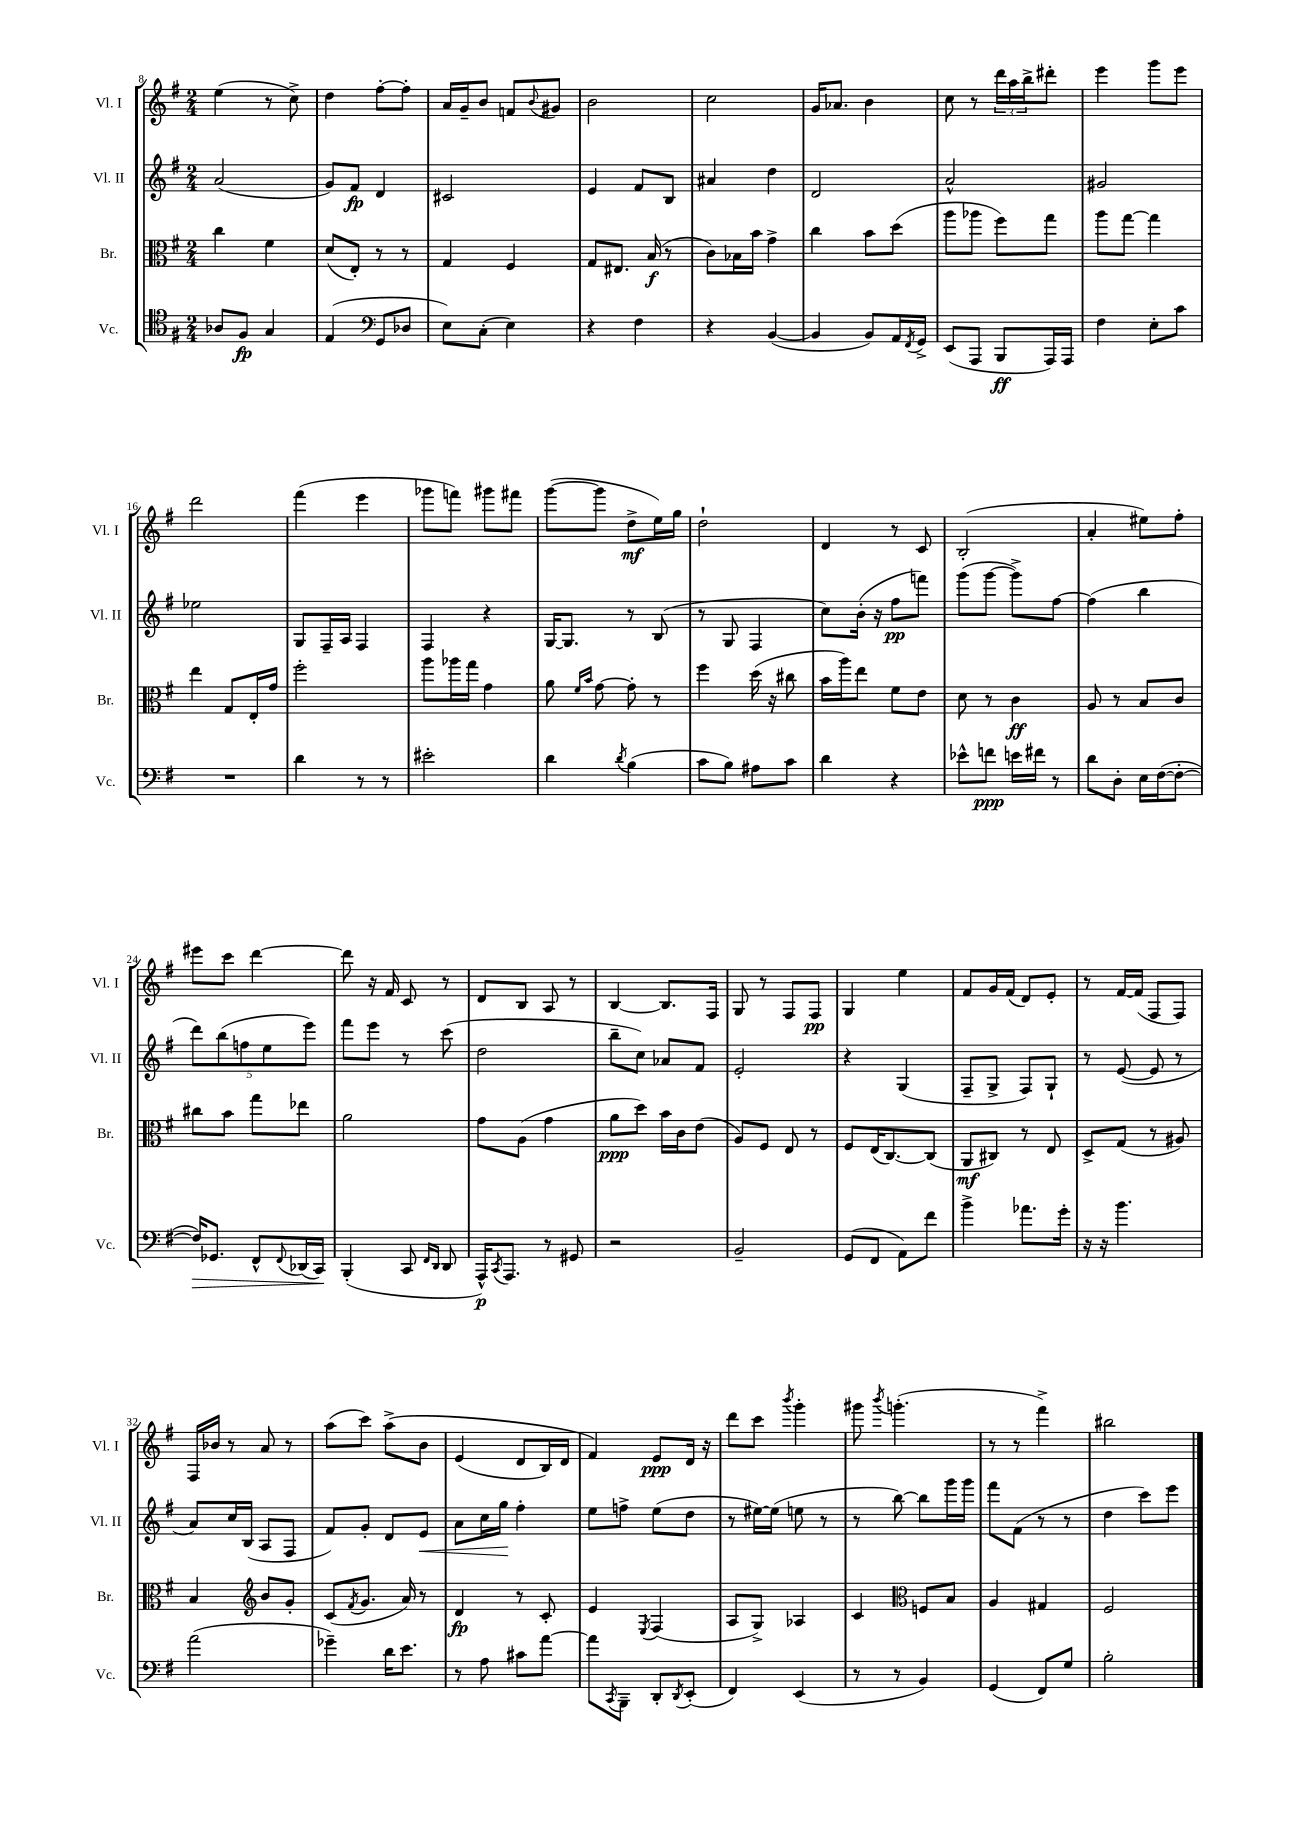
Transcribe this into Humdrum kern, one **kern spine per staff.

**kern	**kern	**kern	**kern
*staff4	*staff3	*staff2	*staff1
*clefC4	*clefC3	*clefG2	*clefG2
*k[f#]	*k[f#]	*k[f#]	*k[f#]
*M2/4	*M2/4	*M2/4	*M2/4
8A-/L	4cc\	(2a/	(4ee\
8F#/J	.	.	.
4G/	4f#\	.	8r
.	.	.	8cc^\)
=	=	=	=
(4E/	(8d/L	8g/L)	4dd\
.	8E'/J)	8f#/J	.
*clefF4	*	*	*
8GG/L	8r	4d/	[8ff#'\L
8D-/J	8r	.	8ff#'\]J
=	=	=	=
8E\L)	4G/	2c#/	16a/LL
.	.	.	16g~/J
(8C'\J	.	.	8b/J
4E\)	4F#/	.	8f/L
.	.	.	8qqb/
.	.	.	8g#/J
=	=	=	=
4r	8G/L	4e/	2b\
.	8.E#/J	.	.
4F#\	.	8f#/L	.
.	(16B/	.	.
.	8r	8B/J	.
=	=	=	=
4r	8c\L)	4a#/	2cc\
.	16B-\L	.	.
.	16b\JJ	.	.
([4BB/	4g^\	4dd\	.
=	=	=	=
4BB/]	4cc\	2d/	16g/LK
.	.	.	8.a-/J
8BB/L)	8b\L	.	4b\
16AA/L	(8dd\J	.	.
8qFF#/	.	.	.
16GG^/JJ	.	.	.
=	=	=	=
(8EE/L	8aa\L	2a^^/	8cc\
8AAA/J	8aa-\J	.	8r
8BBB/L	8ff#\L)	.	24ddd\LL
.	.	.	24aa\
.	.	.	24bb^\J
16AAA/L)	8gg\J	.	8ddd#'\J
16AAA/JJ	.	.	.
=	=	=	=
4F#\	8aa\L	2g#/	4eee\
.	[8gg\J	.	.
8E'\L	4gg\]	.	8ggg\L
8c\J	.	.	8eee\J
=	=	=	=
2r	4ee\	2ee-\	2ddd\
.	8G/L	.	.
.	16E'/L	.	.
.	16g/JJ	.	.
=	=	=	=
4d\	2ff#'\	8G/L	(4fff#\
.	.	16F#~/L	.
.	.	16A/JJ	.
8r	.	4F#/	4eee\
8r	.	.	.
=	=	=	=
2e#'\	8aa\L	4F#/	8ggg-\L
.	16aa-\L	.	8fff\J)
.	16gg\JJ	.	.
.	4g\	4r	8ggg#\L
.	.	.	8fff#\J
=	=	=	=
4d\	8a\	[16G/LK	([8ggg\L
.	.	8.G/]J	.
.	16qqf#/LL	.	.
.	16qqb/JJ	.	.
.	[8g\	.	8ggg\]J
8qd/	.	.	.
(4B\	8g'\]	8r	8dd^\L
.	8r	(8B/	16ee\L)
.	.	.	16gg\JJ
=	=	=	=
8c\L	4ff#\	8r	2dd`\
8B\J)	.	8G/	.
8A#\L	(16dd\	4F#/	.
.	16r	.	.
8c\J	8cc#\	.	.
=	=	=	=
4d\	16b\LL	8cc\L)	4d/
.	16aa\J)	.	.
.	8ee\J	(16b'\Jk	.
.	.	16r	.
4r	8f#\L	8ff#\L	8r
.	8e\J	8fff\J)	8c/
=	=	=	=
8e-^^\L	8d\	(8ggg\L	(2B'/
8f\J	8r	[8ggg\J	.
16e\LL	4c\	8ggg^\]L)	.
16f#\JJ	.	.	.
8r	.	[8ff#\J	.
=	=	=	=
8d\L	8A/	(4ff#\]	4a'/
8D'\J	8r	.	.
16E\LL	8B/L	4bb\	8ee#\L)
([16F#\J	.	.	.
8F#'\_J	8c/J	.	8ff#'\J
=	=	=	=
16F#/]LK)	8cc#\L	10ddd\L)	8eee#\L
8.GG-/J	.	.	.
.	.	(10bb\	.
.	8b\J	.	8ccc\J
.	.	10ff\	.
8FF#^^/L	8gg\L	.	[4ddd\
.	.	10ee\	.
8qqFF#/	.	.	.
(16DD-/L	8ee-\J	.	.
.	.	10eee\J)	.
16CC/JJ)	.	.	.
=	=	=	=
(4BBB'/	2a\	8fff#\L	8ddd\]
.	.	8eee\J	16r
.	.	.	16f#/
8CC/	.	8r	8c/
16qqFF#/LL	.	.	.
16qqDD/JJ	.	.	.
8DD/	.	(8ccc\	8r
=	=	=	=
16AAA^^/LK)	8g\L	2dd\	8d/L
8qCC/	.	.	.
8.AAA/J	.	.	.
.	(8A\J	.	8B/J
8r	4g\	.	8A/
8GG#/	.	.	8r
=	=	=	=
2r	8a\L	8bb~\L	[4B/
.	8dd\J)	8cc\J)	.
.	16b\LL	8a-/L	8.B/]L
.	16c\J	.	.
.	(8e\J	8f#/J	.
.	.	.	16F#/Jk
=	=	=	=
2BB~/	8A/L)	2e'/	8G/
.	8F#/J	.	8r
.	8E/	.	8F#/L
.	8r	.	8F#/J
=	=	=	=
(8GG/L	8F#/L	4r	4G/
8FF#/J	(16E/K	.	.
.	[8.C/)	.	.
8AA\L)	.	(4G/	4ee\
8f#\J	(8C/]J	.	.
=	=	=	=
4b^\	8AA/L	8F#~/L	8f#/L
.	8C#/J)	8G^/J	16g/L
.	.	.	(16f#/JJ
8.a-\L	8r	8F#/L)	8d/L)
.	8E/	8G`/J	8e'/J
16g'\Jk	.	.	.
=	=	=	=
16r	8D^/L	8r	8r
16r	.	.	.
4.b\	(8G/J	([8e/	[16f#/LL
.	.	.	(16f#/]JJ
.	8r	8e/]	8F#/L
.	8A#/)	8r	8F#/J)
=	=	=	=
(2a\	4B/	8a/L)	16F#/LL
.	.	.	16b-/JJ
.	.	16cc/L	8r
.	.	(16B/JJ	.
*	*clefG2	*	*
.	8b/L	8A/L	8a/
.	8g'/J	8F#/J	8r
=	=	=	=
4g-~\)	(8c/L	8f#/L)	(8aa\L
.	8qf#/	.	.
.	8.g/J	8g'/J	8ccc\J)
16d\LK	.	8d/L	&(8aa^\L
8.e\J	16a/)	.	.
.	8r	8e/J	8b\J
=	=	=	=
8r	4d/	8a\L	(4e/
8A\	.	16cc\L	.
.	.	16gg\JJ	.
8c#\L	8r	4ff#'\	8d/L
[8a\J	8c'/	.	16B/L)
.	.	.	16d/JJ
=	=	=	=
8a\]L	4e/	8ee\L	4f#/&)
8qCC/	.	.	.
8BBB~\J	.	8ff^\J	.
.	8qE/	.	.
8DD'/L	(4F#/	(8ee\L	8e/L
8qDD/	.	.	.
(8EE'/J	.	8dd\J	16d/Jk
.	.	.	16r
=	=	=	=
4FF#/)	8A/L	8r	8ddd\L
.	8G^/J)	[16ee#\LL)	8ccc\J
.	.	(16ee#\]JJ	.
.	.	.	8qbbb/
(4EE/	4A-/	8ee\	4ggg'\
.	.	8r	.
=	=	=	=
8r	4c/	8r	8ggg#\
.	.	.	8qbbb/
8r	.	[8bb\)	(4.ggg'\
*	*clefC3	*	*
4BB/)	8F/L	8bb\]L	.
.	8B/J	16ggg\L	.
.	.	16ggg\JJ	.
=	=	=	=
(4GG/	4A/	8fff#\L	8r
.	.	(8f#\J	8r
8FF#/L)	4G#/	8r	4fff#^\)
8G/J	.	8r	.
=	=	=	=
2B'\	2F#/	4dd\	2bb#\
.	.	8ccc\L)	.
.	.	8eee\J	.
==	==	==	==
*-	*-	*-	*-
